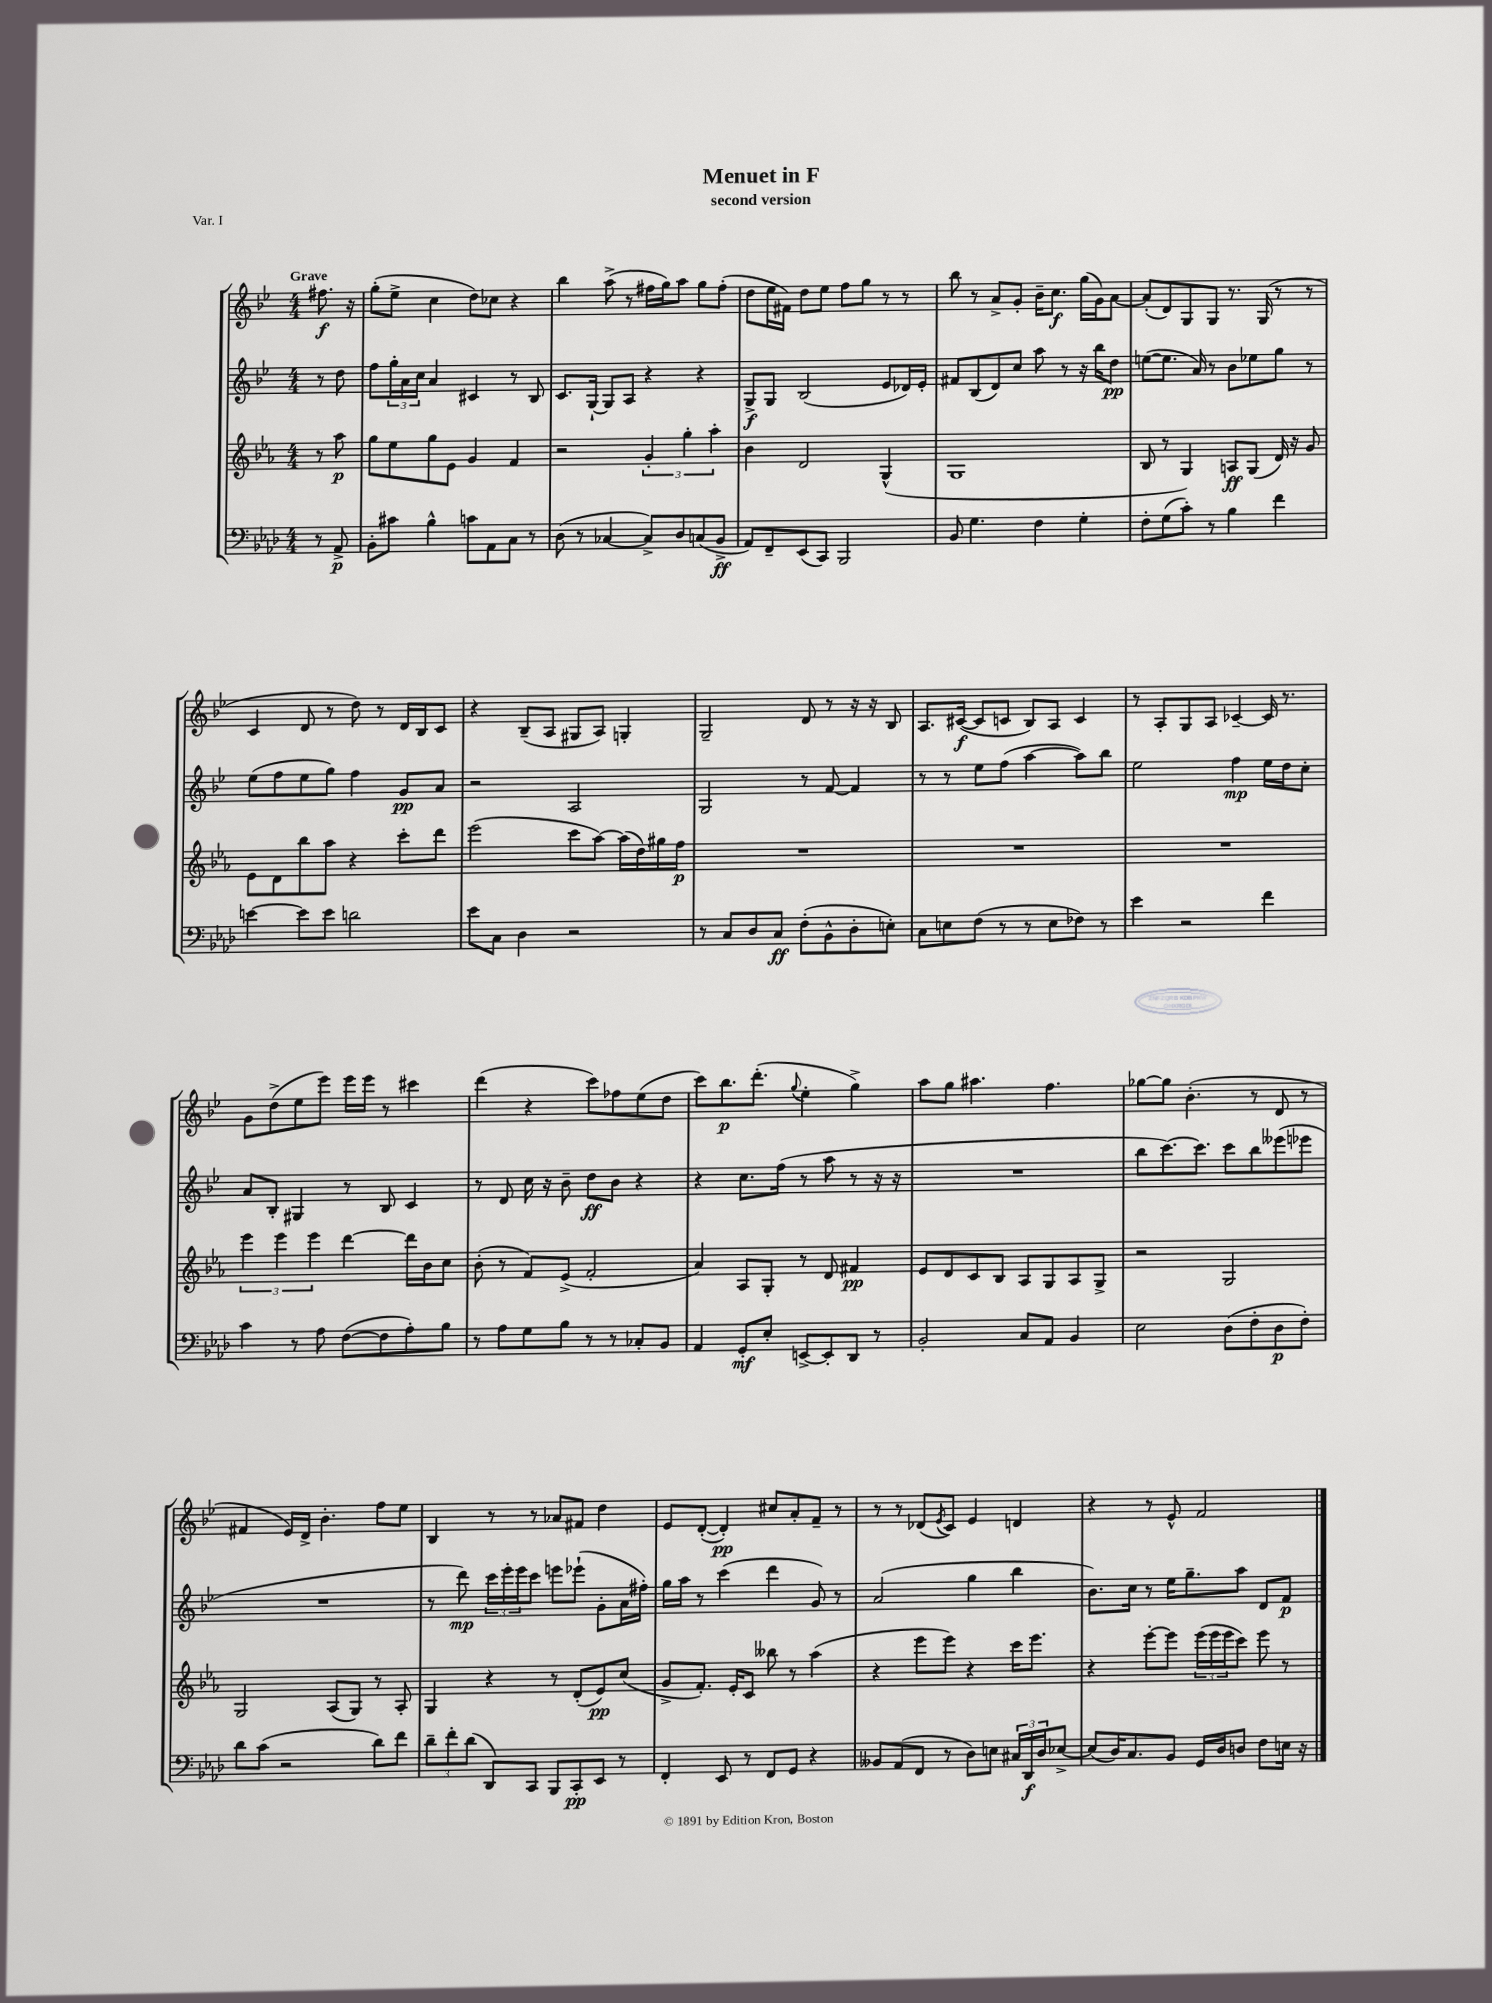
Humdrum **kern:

**kern	**dynam	**kern	**dynam	**kern	**dynam	**kern	**dynam
*part4	*part4	*part3	*part3	*part2	*part2	*part1	*part1
*staff4	*staff4	*staff3	*staff3	*staff2	*staff2	*staff1	*staff1
*clefF4	*	*clefG2	*	*clefG2	*	*clefG2	*
*k[b-e-a-d-]	*	*k[b-e-a-]	*	*k[b-e-]	*	*k[b-e-]	*
*M4/4	*	*M4/4	*	*M4/4	*	*M4/4	*
=	=	=	=	=	=	=	=
!	!	!	!	!	!	!LO:TX:a:B:t=Grave	!
8r	.	8r	.	8r	.	8.ff#X\	f
8AA-^/	p	8aa-\	p	8dd\	.	.	.
.	.	.	.	.	.	16r	.
=1	=1	=1	=1	=1	=1	=1	=1
8BB-'\L	.	8gg\L	.	8ff\L	.	(8gg'\L	.
8c#X\J	.	8ee-\	.	24gg'\L	.	8ee-^\J	.
.	.	.	.	24a\	.	.	.
.	.	.	.	24cc\JJ	.	.	.
4B-^^\	.	8gg\	.	4a/	.	4cc\	.
.	.	8e-\J	.	.	.	.	.
8cn\L	.	4g/	.	4c#X/	.	8dd\L)	.
8AA-\	.	.	.	.	.	8cc-X\J	.
8C\J	.	4f/	.	8r	.	4r	.
8r	.	.	.	8B-/	.	.	.
=2	=2	=2	=2	=2	=2	=2	=2
(8D-\	.	2r	.	8.c/L	.	4bb-\	.
8r	.	.	.	.	.	.	.
.	.	.	.	[16G`/Jk	.	.	.
[4C-X/	.	.	.	8G/L]	.	(8aa^\	.
.	.	.	.	8A/J	.	8r	.
8C-^/L])	.	6g'/	.	4r	.	16ff#X\LL	.
.	.	.	.	.	.	16gg\J)	.
8D-/	.	.	.	.	.	8aa\J	.
.	.	6gg'\	.	.	.	.	.
(8Cn/	.	.	.	4r	.	8gg\L	.
.	.	6aa-'\	.	.	.	.	.
8BB-^/J	ff	.	.	.	.	(8ff#'\J	.
=3	=3	=3	=3	=3	=3	=3	=3
8AA-/L)	.	4b-\	.	8G^/L	f	8dd\L	.
8FF~/	.	.	.	8G/J	.	16ee-\L	.
.	.	.	.	.	.	16f#X\JJ)	.
(8EE-/	.	2d/	.	(2B-/	.	8dd\L	.
8CC/J)	.	.	.	.	.	8ee-\J	.
2BBB-/	.	.	.	.	.	8ff\L	.
.	.	.	.	.	.	8gg\J	.
.	.	(4G^^/	.	8e-/L	.	8r	.
.	.	.	.	16d-X/L)	.	8r	.
.	.	.	.	16e-'/JJ	.	.	.
=4	=4	=4	=4	=4	=4	=4	=4
8BB-/	.	1G	.	8f#X/L	.	8bb-\	.
4.G\	.	.	.	(8B-/	.	8r	.
.	.	.	.	8d/)	.	8a^/L	.
.	.	.	.	8cc/J	.	8g'/J	.
4F\	.	.	.	8aa\	.	16b-~\KL	.
.	.	.	.	.	.	8.cc\J	f
.	.	.	.	8r	.	.	.
4G'\	.	.	.	16r	.	(16gg\LL	.
.	.	.	.	16bb-\KL	.	16g\J)	.
.	.	.	.	8dd\J	pp	[8a\J	.
=5	=5	=5	=5	=5	=5	=5	=5
8F'\L	.	8B-/	.	([8een\L	.	(8a'/L]	.
(8G\	.	8r	.	8.ee\J]	.	8d/)	.
8c'\J)	.	4G/)	.	.	.	8G/	.
.	.	.	.	16a/)	.	.	.
8r	.	.	.	8r	.	8G/J	.
4B-\	.	8An/L	ff	8b-\L	.	8.r	.
.	.	(8G/J	.	8ee-X\	.	.	.
.	.	.	.	.	.	(16G/	.
4f\	.	16d/)	.	8gg\J	.	8r	.
.	.	16r	.	.	.	.	.
.	.	8g/	.	8r	.	8r	.
!!LO:LB:g=z
=6	=6	=6	=6	=6	=6	=6	=6
[4en\	.	8e-\L	.	(8ee-\L	.	4c/	.
.	.	8d\	.	8ff\	.	.	.
8e\L]	.	8bb-\	.	8ee-\	.	8d/	.
8e\J	.	8aa-\J	.	8gg\J)	.	8r	.
2dn\	.	4r	.	4ff\	.	8dd\)	.
.	.	.	.	.	.	8r	.
.	.	8ccc'\L	.	8g/L	pp	16d/LL	.
.	.	.	.	.	.	16B-/J	.
.	.	8ddd\J	.	8a/J	.	8c/J	.
=7	=7	=7	=7	=7	=7	=7	=7
8e-\L	.	(2eee-\	.	2r	.	4r	.
8C\J	.	.	.	.	.	.	.
4D-\	.	.	.	.	.	(8B-~/L	.
.	.	.	.	.	.	8A/J	.
2r	.	8ccc\L	.	2A/	.	8G#X/L	.
.	.	[8aa-\J)	.	.	.	8A/J)	.
.	.	(16aa-\LL]	.	.	.	4Gn'/	.
.	.	16dd\)	.	.	.	.	.
.	.	16gg#X\	.	.	.	.	.
.	.	16ff\JJ	p	.	.	.	.
=8	=8	=8	=8	=8	=8	=8	=8
8r	.	1r	.	2G/	.	2G~/	.
8C/L	.	.	.	.	.	.	.
8D-/	.	.	.	.	.	.	.
8C/J	ff	.	.	.	.	.	.
(8F'\L	.	.	.	8r	.	8d/	.
8BB-^^\	.	.	.	[8f/	.	8r	.
8D-'\	.	.	.	4f/]	.	16r	.
.	.	.	.	.	.	16r	.
8En'\J)	.	.	.	.	.	8B-/	.
=9	=9	=9	=9	=9	=9	=9	=9
8C\L	.	1r	.	8r	.	8.A/L	.
8En\	.	.	.	8r	.	.	.
.	.	.	.	.	.	([16c#X/Jk	f
(8F\J	.	.	.	8ee-\L	.	8c#/L]	.
8r	.	.	.	(8ff\J	.	8cn/J	.
8r	.	.	.	[4aa\	.	8B-/L)	.
8E\L	.	.	.	.	.	8A/J	.
8F-X\J)	.	.	.	8aa\L])	.	4c/	.
8r	.	.	.	8bb-\J	.	.	.
=10	=10	=10	=10	=10	=10	=10	=10
4e-\	.	1r	.	2ee-\	.	8r	.
.	.	.	.	.	.	8A'/L	.
2r	.	.	.	.	.	8G/	.
.	.	.	.	.	.	8A/J	.
.	.	.	.	4ff\	mp	[4c-X~/	.
4f\	.	.	.	16ee-\LL	.	16c-/]	.
.	.	.	.	16dd\J	.	8.r	.
.	.	.	.	8cc'\J	.	.	.
!!LO:LB:g=z
=11	=11	=11	=11	=11	=11	=11	=11
4c\	.	6eee-\	.	8a/L	.	8g\L	.
.	.	.	.	8B-'/J	.	(8dd^\	.
.	.	6eee-\	.	.	.	.	.
8r	.	.	.	4G#X/	.	8ee-\	.
.	.	6eee-\	.	.	.	.	.
8A-\	.	.	.	.	.	8eee-\J)	.
([8F\L	.	[4ddd\	.	8r	.	16eee-\LL	.
.	.	.	.	.	.	16eee-\JJ	.
8F\]	.	.	.	8B-/	.	8r	.
8A-'\)	.	16ddd\LL]	.	4c/	.	4ccc#X\	.
.	.	16b-\J	.	.	.	.	.
8B-\J	.	8cc\J	.	.	.	.	.
=12	=12	=12	=12	=12	=12	=12	=12
8r	.	(8b-'\	.	8r	.	(4ddd\	.
8A-\L	.	8r	.	8d/	.	.	.
8G\	.	8f/L)	.	16cc\	.	4r	.
.	.	.	.	16r	.	.	.
8B-\J	.	(8e-^/J	.	8b-~\	.	.	.
8r	.	2f'/	.	8dd\L	ff	8ccc\L)	.
8r	.	.	.	8b-\J	.	8ff-X\	.
8C-X'/L	.	.	.	4r	.	(8ee-\	.
8BB-/J	.	.	.	.	.	8dd\J	.
=13	=13	=13	=13	=13	=13	=13	=13
4AA-/	.	4a-/)	.	4r	.	8ccc\L)	.
.	.	.	.	.	.	8.bb-\	p
8GG'/L	mf	8A-/L	.	8.cc\L	.	.	.
.	.	.	.	.	.	(8.ddd'\J	.
8E-'/J	.	8G'/J	.	.	.	.	.
.	.	.	.	(16ff\Jk	.	.	.
.	.	.	.	.	.	8qqgg/	.
[8EEn^/L	.	8r	.	8r	.	4ee-'\	.
8EE'/]	.	8d/	.	8aa\	.	.	.
8DD-/J	.	4f#X/	pp	8r	.	4gg^\)	.
8r	.	.	.	16r	.	.	.
.	.	.	.	16r	.	.	.
=14	=14	=14	=14	=14	=14	=14	=14
2BB-'/	.	8e-/L	.	1r	.	8aa\L	.
.	.	8d/	.	.	.	8gg\J	.
.	.	8c/	.	.	.	4.aa#X\	.
.	.	8B-/J	.	.	.	.	.
8C/L	.	8A-/L	.	.	.	.	.
8AA-/J	.	8G/	.	.	.	4.ff\	.
4BB-/	.	8A-/	.	.	.	.	.
.	.	8G^/J	.	.	.	.	.
=15	=15	=15	=15	=15	=15	=15	=15
2E-\	.	2r	.	8bb-\L	.	[8gg-X\L	.
.	.	.	.	[8.ccc\)	.	8gg-\J]	.
.	.	.	.	.	.	(4.b-'\	.
.	.	.	.	8.ccc\J]	.	.	.
(8D-\L	.	2G/	.	8ccc\L	.	.	.
8F'\	.	.	.	8bb-\	.	8r	.
8D-\	p	.	.	(8eee--X\	.	8d/	.
8F'\J)	.	.	.	8eee-X\J	.	8r	.
!!LO:LB:g=z
=16	=16	=16	=16	=16	=16	=16	=16
8d-\L	.	2G/	.	1r	.	4f#X/	.
(8c\J	.	.	.	.	.	.	.
2r	.	.	.	.	.	16e-/LL)	.
.	.	.	.	.	.	16d^/JJ	.
.	.	.	.	.	.	4.b-'\	.
.	.	(8A-/L	.	.	.	.	.
.	.	8G/J)	.	.	.	.	.
8d-\L)	.	8r	.	.	.	8ff\L	.
8f\J	.	8A-'/	.	.	.	8ee-\J	.
=17	=17	=17	=17	=17	=17	=17	=17
12d-~\L	.	4G/	.	8r	.	4B-/	.
12f'\	.	.	.	.	.	.	.
.	.	.	.	8ddd\)	mp	.	.
(12d-\J	.	.	.	.	.	.	.
8DD-/L)	.	4r	.	24ccc\LL	.	8r	.
.	.	.	.	24eee-'\	.	.	.
.	.	.	.	24eee-\J	.	.	.
8CC/J	.	.	.	8ccc\J	.	8r	.
8BBB-/L	.	8r	.	8eeen\L	.	8a-X/L	.
8CC'/	pp	(8d'/L	.	(8eee-X`\J	.	8f#X/J	.
8EE-/J	.	8e-/)	pp	8g'\L	.	4dd\	.
8r	.	(8cc/J	.	16a\L	.	.	.
.	.	.	.	16ff#X'\JJ)	.	.	.
=18	=18	=18	=18	=18	=18	=18	=18
4FF'/	.	8g^/L	.	16gg\LL	.	8e-/L	.
.	.	.	.	16aa\JJ	.	.	.
.	.	8.f'/J)	.	8r	.	([8d'/J	.
8EE-/	.	.	.	(4ccc\	.	4d'/])	pp
.	.	16e-'/KL	.	.	.	.	.
8r	.	8c/J	.	.	.	.	.
8FF/L	.	8bb--X\	.	4ddd\	.	8cc#X/L	.
8GG/J	.	8r	.	.	.	8a'/	.
4r	.	(4aa-\	.	8g/)	.	8f~/J	.
.	.	.	.	8r	.	8r	.
=19	=19	=19	=19	=19	=19	=19	=19
8BB--X/L	.	4r	.	(2a/	.	8r	.
(8AA-/	.	.	.	.	.	8r	.
8FF/J	.	8eee-\L	.	.	.	(8d-X/L	.
.	.	.	.	.	.	8qe-/	.
8r	.	8eee-\J)	.	.	.	8c/J)	.
8D-\L)	.	4r	.	4gg\	.	4e-/	.
8En\J	.	.	.	.	.	.	.
24C#X/LL	.	16ccc\KL	.	4bb-\	.	4dn/	.
24DD-/	f	.	.	.	.	.	.
.	.	8.eee-\J	.	.	.	.	.
24D-/J	.	.	.	.	.	.	.
[8E-X^/J	.	.	.	.	.	.	.
=20	=20	=20	=20	=20	=20	=20	=20
(8E-/L]	.	4r	.	8.b-\L)	.	4r	.
16D-/K)	.	.	.	.	.	.	.
8.C/	.	.	.	16cc\Jk	.	.	.
.	.	[8eee-'\L	.	8r	.	8r	.
8BB-/J	.	8eee-\J]	.	16ee-\KL	.	8e-^^/	.
.	.	.	.	8.gg~\	.	.	.
16GG/LL	.	(24eee-\LL	.	.	.	2f/	.
.	.	24eee-\	.	.	.	.	.
16D-/J	.	.	.	.	.	.	.
.	.	24eee-\J	.	.	.	.	.
8Dn/J	.	8ccc\J)	.	8aa\J	.	.	.
8F\L	.	8eee-\	.	8d/L	.	.	.
16En\Jk	.	8r	.	8f/J	p	.	.
16r	.	.	.	.	.	.	.
==	==	==	==	==	==	==	==
*-	*-	*-	*-	*-	*-	*-	*-
